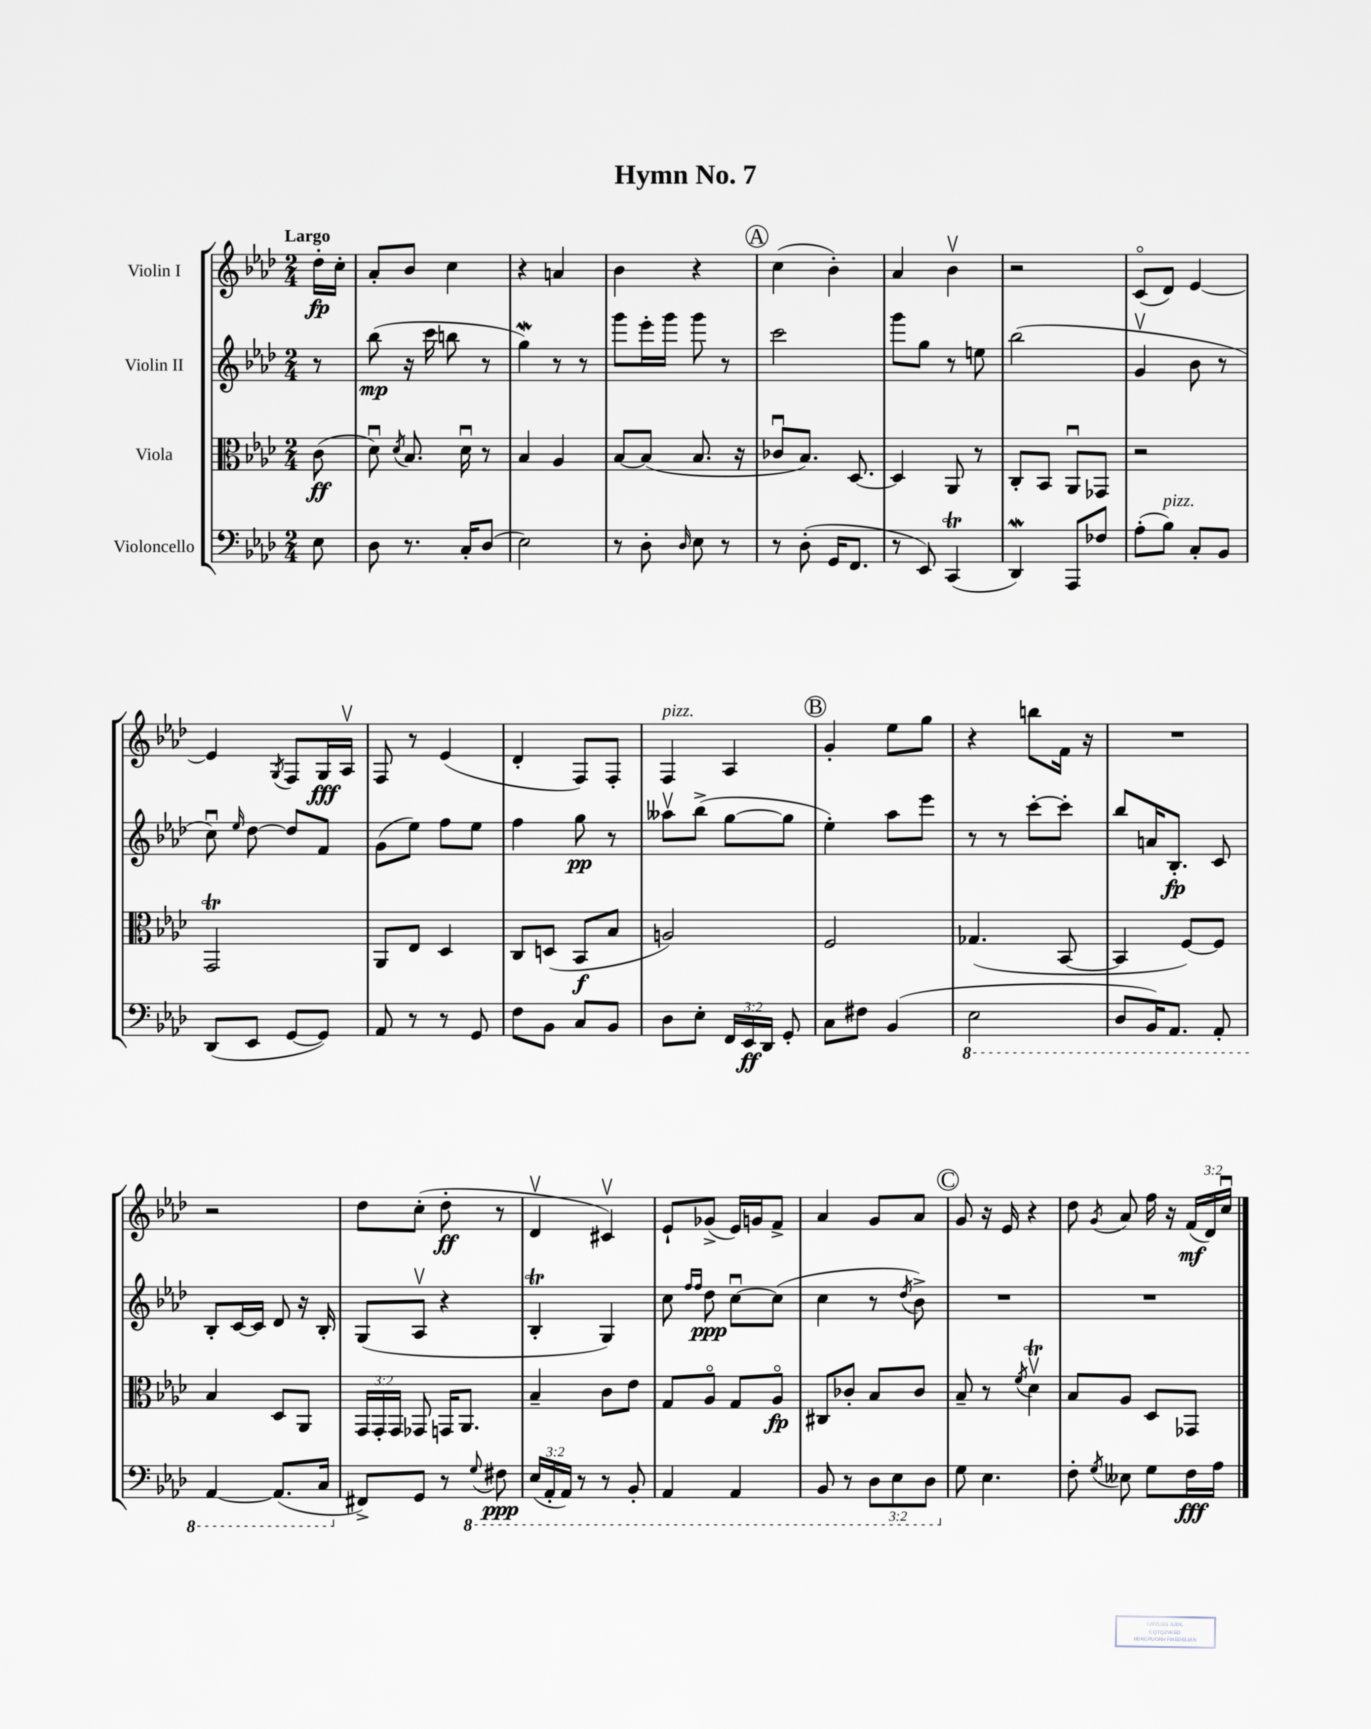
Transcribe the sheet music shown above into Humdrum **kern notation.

**kern	**kern	**kern	**kern
*staff4	*staff3	*staff2	*staff1
*clefF4	*clefC3	*clefG2	*clefG2
*k[b-e-a-d-]	*k[b-e-a-d-]	*k[b-e-a-d-]	*k[b-e-a-d-]
*M2/4	*M2/4	*M2/4	*M2/4
8E-	(8c	8r	16dd-'
.	.	.	16cc'
=	=	=	=
8D-	8d-u)	(8bb-	8a-'
.	8qd-	.	.
8.r	8.B-	16r	8b-
.	.	16ccc	.
.	.	8bb	4cc
16C'	16d-u	.	.
(8D-	8r	8r	.
=	=	=	=
2E-)	4B-	4gg)	4r
.	4A-	8r	4a
.	.	8r	.
=	=	=	=
8r	[8B-	8ggg	4b-
8D-'	(8B-]	16eee-'	.
.	.	16ggg	.
16qqD-	.	.	.
8E-	8.B-	8ggg	4r
8r	.	8r	.
.	16r	.	.
=	=	=	=
8r	8c-u	2ccc	(4cc
(8D-'	8.B-)	.	.
16GG	.	.	4b-')
8.FF	[8.D-	.	.
=	=	=	=
8r	4D-]	8ggg	4a-
8EE-)	.	8gg	.
(4CC	8AA-	8r	4b-v
.	8r	8ee	.
=	=	=	=
4DD-)	8C'	(2bb-	2r
.	8BB-	.	.
8AAA-	8AA-u	.	.
8F-	8GG-	.	.
=	=	=	=
(8A-'	2r	4gv	(8co
8B-)	.	.	8d-)
8C'	.	8b-	[4e-
8BB-	.	8r	.
=	=	=	=
(8DD-	2GG	8ccu)	4e-]
.	.	16qqee-	.
8EE-	.	[8dd-	.
.	.	.	8qG
[8GG	.	8dd-]	8F
8GG])	.	8f	16G
.	.	.	16A-v
=	=	=	=
8AA-	8AA-	(8g	8F
8r	8E-	8ee-)	8r
8r	4D-	8ff	(4e-
8GG	.	8ee-	.
=	=	=	=
8F	8C	4ff	4d-'
8BB-	(8D	.	.
8C	8BB-	8gg	8F)
8BB-	8B-	8r	8F'
=	=	=	=
8D-	2A)	8aa--v	4F
8E-'	.	(8bb-^	.
24FF	.	[8gg	4A-
24EE-	.	.	.
24DD-	.	.	.
8GG'	.	8gg]	.
=	=	=	=
8C	2F	4ee-')	4g'
8F#	.	.	.
(4BB-	.	8aa-	8ee-
.	.	8eee-	8gg
=	=	=	=
2EE-	(4.G-	8r	4r
.	.	8r	.
.	.	[8ccc'	8bb
.	[8BB-	8ccc']	16f
.	.	.	16r
=	=	=	=
8DD-	4BB-]	8bb-	2r
16BBB-)	.	16a	.
8.AAA-	.	8.B-'	.
.	[8F)	.	.
8AAA-'	8F]	8c	.
=	=	=	=
[4AAA-	4B-	8B-'	2r
.	.	[16c	.
.	.	16c]	.
(8.AAA-]	8D-	8d-	.
.	8AA-	16r	.
16CC	.	16B-'	.
=	=	=	=
8FF#^)	24GG	(8G	8dd-
.	24GG'	.	.
.	24GG	.	.
8GG	8GG-	8A-v	(8cc'
8r	16GG	4r	8dd-'
.	8.AA-	.	.
8qqGG	.	.	.
8FF#	.	.	8r
=	=	=	=
(24EE-	4B-~	4B-'	4d-v
24AAA-'	.	.	.
24AAA-)	.	.	.
8r	.	.	.
8r	8c	4G)	4c#v)
8BBB-'	8e-	.	.
=	=	=	=
4AAA-	8G	8cc	8e-`
.	.	16qqff	.
.	.	16qqff	.
.	8A-o	8dd-	(8g-^
4AAA-	8G	[8ccu	16e-)
.	.	.	16g
.	8A-o	(8cc]	8f^
=	=	=	=
8BBB-	8C#	4cc	4a-
8r	8c-'	.	.
12DD-	8B-	8r	8g
12EE-	.	.	.
.	.	8qdd-	.
.	8c-	8b-^)	8a-
12DD-	.	.	.
=	=	=	=
8G	8B-~	2r	8g
4.E-	8r	.	16r
.	.	.	16e-
.	8qf	.	.
.	4d-v	.	4r
=	=	=	=
8F'	8B-	2r	8dd-
8qG	.	.	8qg
8E--	8A-	.	8a-
8G	8D-	.	16ff
.	.	.	16r
16F	8GG-	.	(24f
.	.	.	24d-)
16A-	.	.	.
.	.	.	24ccu
==	==	==	==
*-	*-	*-	*-
